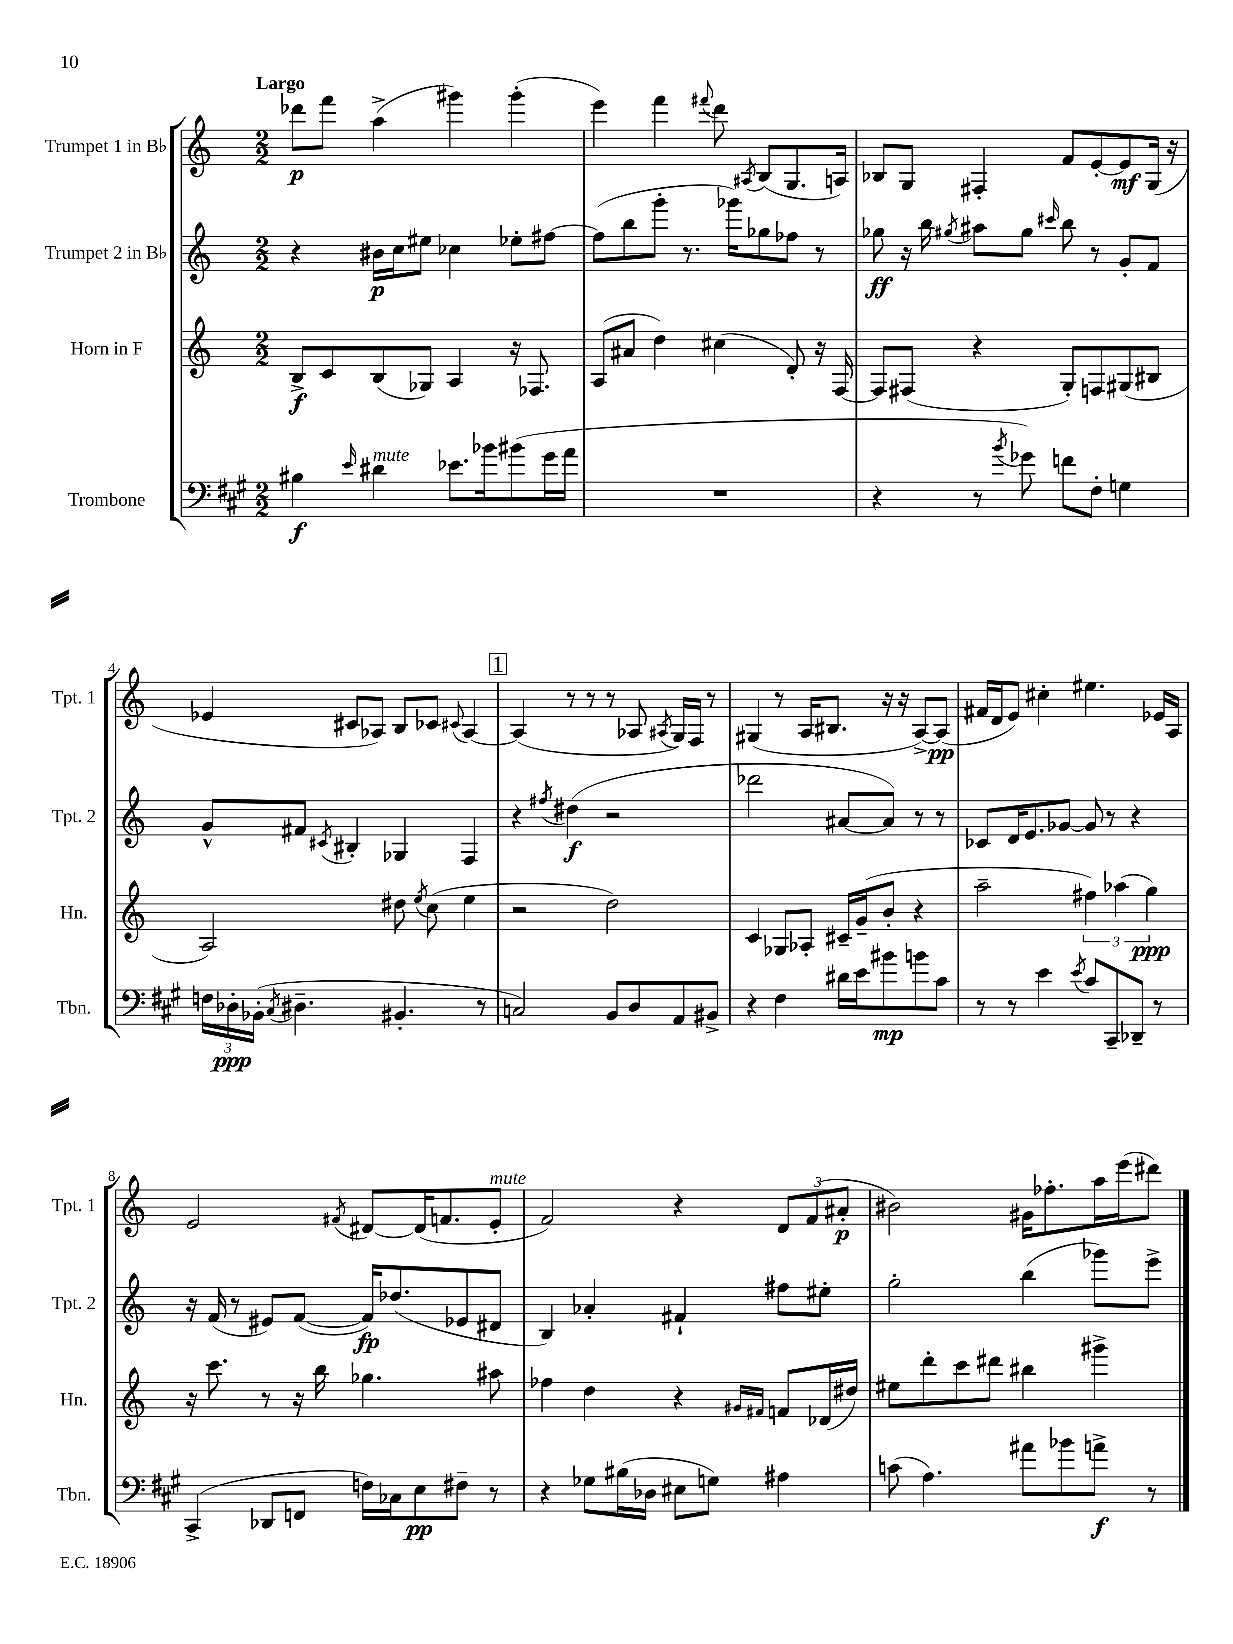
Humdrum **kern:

**kern	**kern	**kern	**kern
*staff4	*staff3	*staff2	*staff1
*clefF4	*clefG2	*clefG2	*clefG2
*k[f#c#g#]	*k[]	*k[]	*k[]
*M2/2	*M2/2	*M2/2	*M2/2
4B#	8B^	4r	8ddd-
.	8c	.	8fff
16qqe	.	.	.
4d#	(8B	16b#	(4aa^
.	.	16cc	.
.	8G-)	8ee#	.
8.e-	4A	4cc-	4ggg#)
16b-	.	.	.
(8b#	16r	8ee-'	(4ggg#'
.	8.F-	.	.
16g#	.	[8ff#	.
16a	.	.	.
=	=	=	=
1r	(8A	(8ff#]	4eee)
.	8a#	8bb	.
.	4dd)	8ggg'	4fff
.	.	8.r	.
.	.	.	8qqfff#
.	(4cc#	.	8ddd
.	.	16ggg-)	.
.	.	.	8qA#
.	.	8gg-	(8B
.	8d')	8ff-	8.G
.	16r	8r	.
.	[16F	.	16A)
=	=	=	=
4r	8F]	8gg-	8B-
.	(8F#	16r	8G
.	.	16bb	.
.	.	8qgg#	.
8r	4r	8aa#	4F#'
8qb	.	.	.
8g-)	.	8gg#	.
.	.	16qqccc#	.
8f	8G')	8bb	8f
8F#'	8F	8r	[8e'
4G	(8G#	8g'	8e]
.	8B#	8f	(16G
.	.	.	16r
=	=	=	=
24F	2A)	8g^^	4e-
24D-'	.	.	.
(24BB-'	.	.	.
8qC#	.	.	.
4.D#~	.	8f#	.
.	.	8qc#	.
.	.	4B#'	8c#
.	.	.	8A-)
4.BB#'	8dd#	4G-	8B
.	8qee	.	.
.	(8cc	.	8c-
.	.	.	8qqc#
.	4ee	4F	[4A-
8r	.	.	.
=	=	=	=
2C)	2r	4r	(4A-]
.	.	8qff#	.
.	.	(4dd#	8r
.	.	.	8r
8BB	2dd)	2r	8r
8D	.	.	8A-
.	.	.	8qA#
8AA	.	.	16G)
.	.	.	16F
8BB#^	.	.	8r
=	=	=	=
4r	4c	2ddd-	(4G#
4F#	8G-	.	8r
.	8A-'	.	16A
.	.	.	8.B#
16d#	16c#~	[8a#	.
16e	(16g~	.	.
8b#	8b'	8a#])	16r
.	.	.	16r
8b	4r	8r	[8A^)
8c#	.	8r	(8A]
=	=	=	=
8r	2aa~	8c-	16f#
.	.	.	16d
8r	.	16d	8e)
.	.	8.e	.
4e	.	.	4cc#'
.	.	[8g-	.
8qe	.	.	.
8c#	6ff#)	8g-]	4.ee#
8CC#~	.	8r	.
.	(6aa-	.	.
8DD-~	.	4r	.
.	6gg)	.	.
8r	.	.	16e-
.	.	.	16A
=	=	=	=
(4CC#^	16r	16r	2e
.	8.ccc	(16f	.
.	.	8r	.
8DD-	8r	8e#)	.
8FF	16r	([8f	.
.	16bb	.	.
.	.	.	8qf#
16F)	4.gg-	16f])	[8d#
16C-	.	(8.dd-	.
8E	.	.	(16d#]
.	.	.	8.f
8F#~	.	8e-	.
8r	8aa#	8d#	8e'
=	=	=	=
4r	4ff-	4B)	2f)
8G-	4dd	4a-'	.
(16B#	.	.	.
16D-	.	.	.
8E#	4r	4f#`	4r
8G)	.	.	.
.	16qqg#	.	.
.	16qqf#	.	.
4A#	8f	8ff#	12d
.	.	.	(12f
.	(16d-	8ee#'	.
.	.	.	12a#'
.	16dd#)	.	.
=	=	=	=
(8c	8ee#	2gg'	2b#)
4.A)	8ddd'	.	.
.	8ccc	.	.
.	8ddd#	.	.
8a#	4bb#	(4bb	16g#
.	.	.	8.ff-'
8b-	.	.	.
8a^	4ggg#^	8ggg-)	16aa
.	.	.	(16eee
8r	.	8eee^	8ddd#)
==	==	==	==
*-	*-	*-	*-
